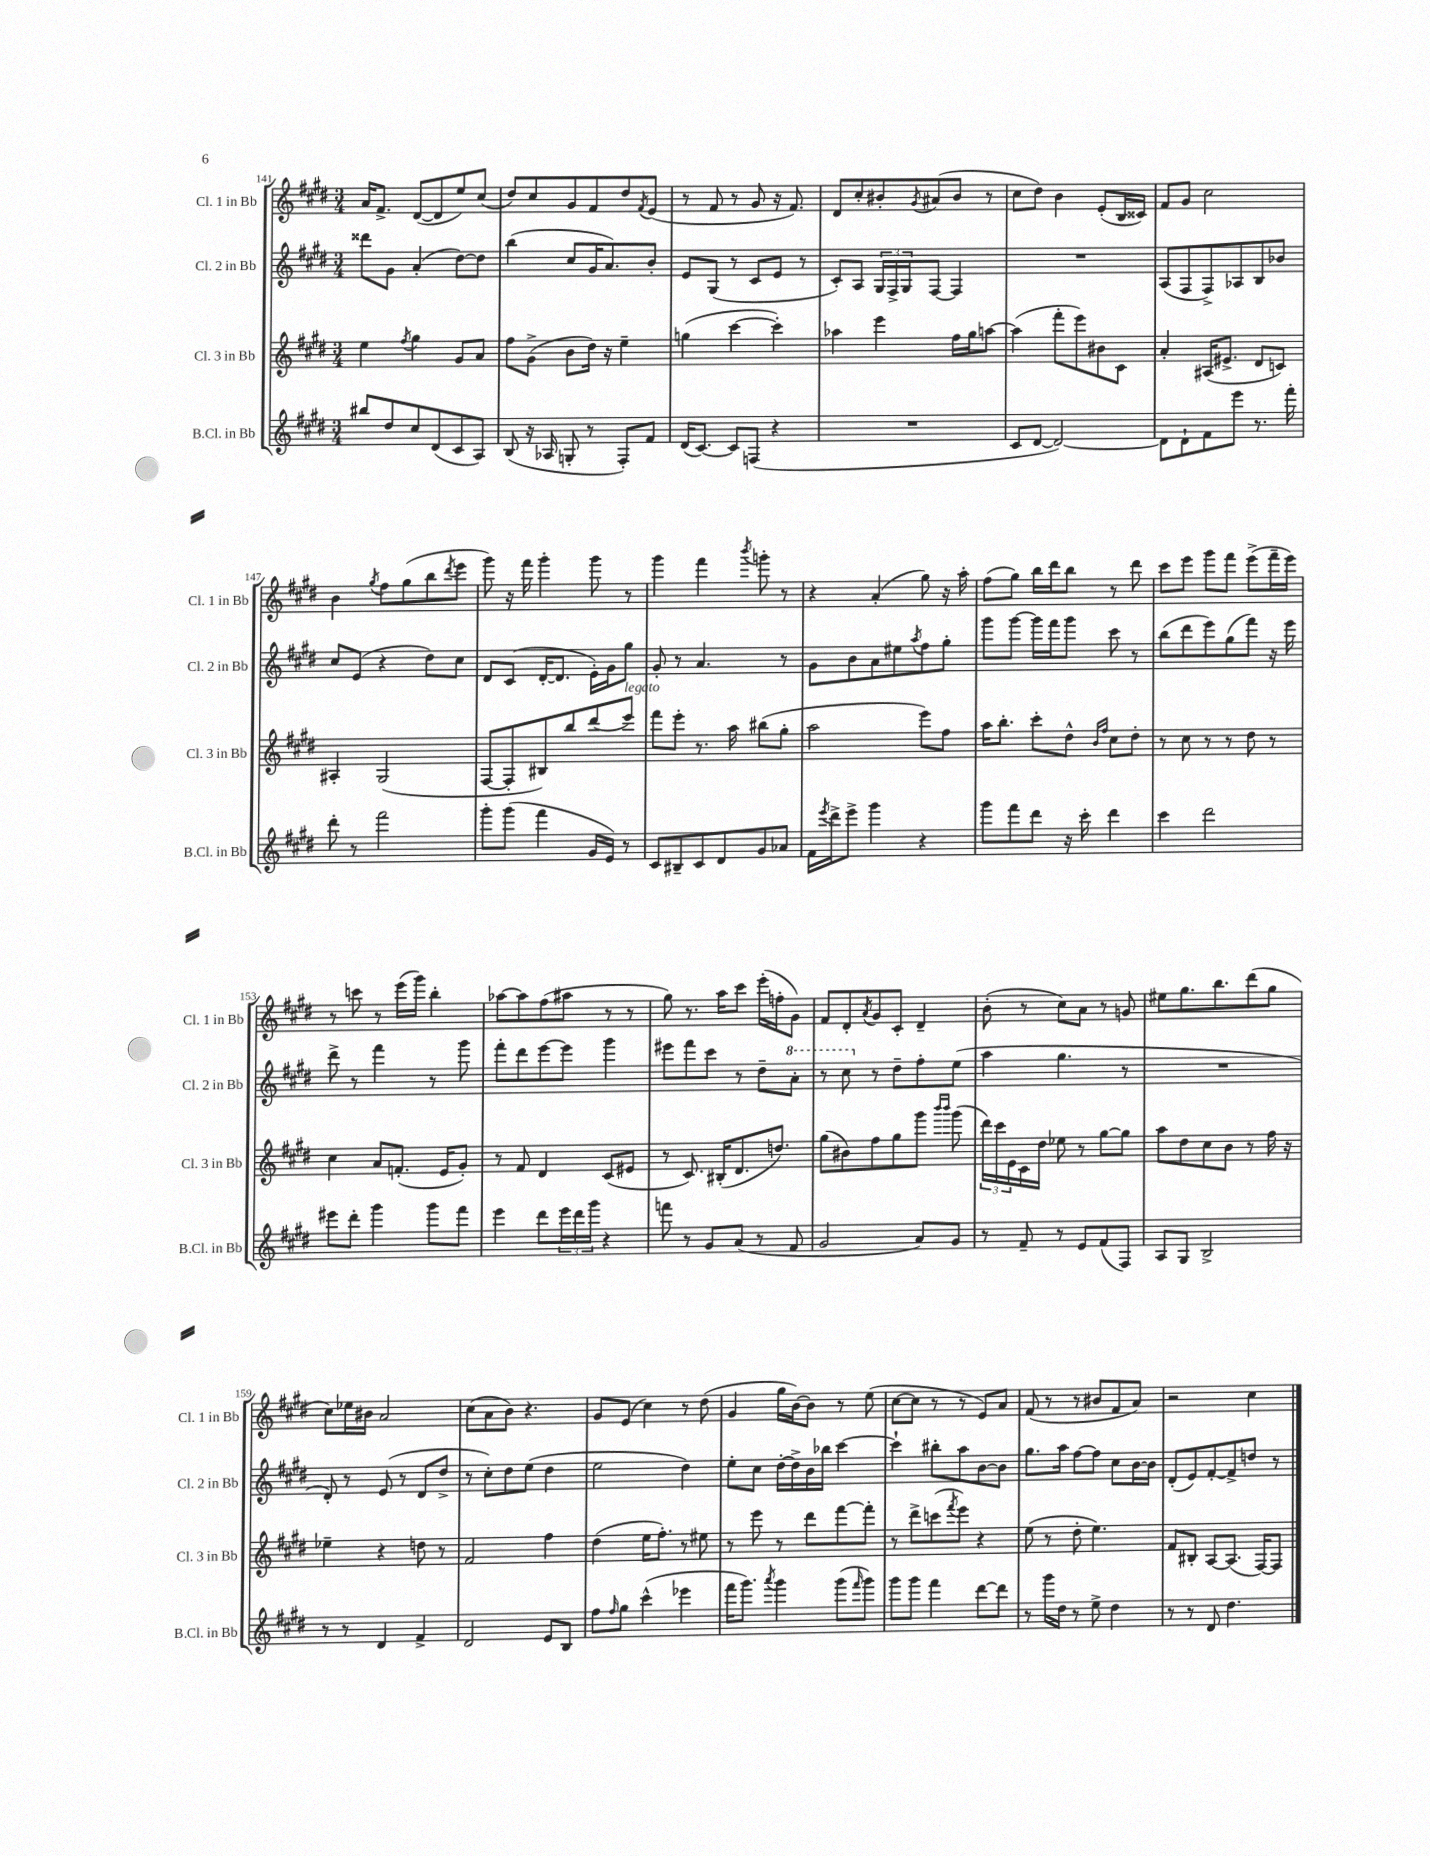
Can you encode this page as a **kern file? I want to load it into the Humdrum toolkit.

**kern	**kern	**kern	**kern
*staff4	*staff3	*staff2	*staff1
*clefG2	*clefG2	*clefG2	*clefG2
*k[f#c#g#d#]	*k[f#c#g#d#]	*k[f#c#g#d#]	*k[f#c#g#d#]
*M3/4	*M3/4	*M3/4	*M3/4
8bb#/L	4ee\	8ddd##\L	16a/LK
.	.	.	8.f#^/J
8dd#/	.	8g#\J	.
.	8qff#/	.	.
8cc#/	4gg#\	(4a'/	([8d#/L
(8d#/	.	.	8d#/]
8c#/	8g#/L	[8dd#\L)	8ee/)
8A/J)	8a/J	8dd#\]J	(8cc#/J
=	=	=	=
(8B/	8ff#\L	(4bb\	8dd#/L)
16r	(8g#^\J	.	8cc#/
16A-/	.	.	.
8G'/	8b\L	8cc#/L	8g#/
8r	16dd#\Jk)	16g#/K	8f#/
.	16r	8.a/)	.
8F#'/L)	4ee~\	.	8dd#/
.	.	.	8qf#/
8f#/J	.	8b'/J	(8e/J
=	=	=	=
(16d#/LK	(4gg\	8e/L	8r
[8.c#/J)	.	.	.
.	.	(8G#/J	8f#/
8c#/]L	[4ccc#\	8r	8r
(8F/J	.	8c#/L	8g#/
4r	4ccc#'\])	8e/J	16r
.	.	.	8.f#/)
.	.	8r	.
=	=	=	=
2.r	4aa-\	8c#'/L)	8d#/L
.	.	8A/J	8cc#'/
.	4eee\	24G#/LL	8b#'/
.	.	24F#^/	.
.	.	24G#/J	.
.	.	.	8qg#/
.	.	[8F#/J	(8a#/
.	16ff#\LL	4F#/]	8b#/J
.	16gg#\J	.	.
.	[8aa\J	.	8r
=	=	=	=
8c#/L	(4aa\]	2.r	8cc#\L
[8d#/J	.	.	8dd#\J)
2d#/_)	8fff#'\L	.	4b\
.	8eee\)	.	.
.	8b#\	.	(8e'/L
.	8c#\J	.	16B/L
.	.	.	16c##/JJ)
=	=	=	=
8d#\]L	4a'/	(8A/L	8f#/L
8d#`\	.	8F#/	8g#/J
8f#\	(16A#/LK	8F#^/)	2cc#\
.	8.e#^/J	.	.
8eee\J	.	8A-/	.
8.r	8d#/L	8B/	.
.	8c/J)	8b-/J	.
16fff#'\	.	.	.
=	=	=	=
8ddd#'\	4A#'/	8cc#/L	4b\
8r	.	(8e/J	.
.	.	.	8qgg#/
2fff#\	(2G#/	4r	8ff#\L
.	.	.	(8gg#\
.	.	8dd#\L)	8bb\
.	.	.	8qddd#/
.	.	8cc#\J	8eee\J
=	=	=	=
8ggg#'\L	[8F#/L	8d#/L	8ggg#\)
(8ggg#\J	8F#'/]	(8c#/J	16r
.	.	.	16fff#\
4fff#\	8B#/)	[16d#'/LK	4ggg#'\
.	.	8.d#/]J	.
.	8bb/	.	.
16g#/LL	(8ddd#/	16e'\LL)	8ggg#\
16e/JJ)	.	16g#\J	.
8r	8eee/J)	8gg#\J	8r
=	=	=	=
8c#/L	8fff#\L	8g#'/	4ggg#\
8B#~/	8eee'\J	8r	.
8c#/	8.r	4.a/	4fff#\
8d#/	.	.	.
.	16aa\	.	.
.	.	.	8qbbb/
8g#/	(8bb#\L	.	8ggg'\
8a-/J	8gg#'\J	8r	8r
=	=	=	=
16f#\LL	2aa\	8g#\L	4r
8qeee/	.	.	.
16ddd#^\J	.	.	.
8eee^\J	.	8b\	.
4ggg#\	.	8a\	(4a'/
.	.	8ee#\	.
.	.	8qaa/	.
4r	8eee\L)	8ff#\	8gg#\)
.	8ff#\J	8gg#'\J	16r
.	.	.	16aa'\
=	=	=	=
8ggg#\L	16aa\LK	8ggg#\L	(8ff#\L
.	8.bb'\J	.	.
8fff#\	.	[8ggg#\J	8gg#\J)
8ddd#\J	8ccc#'\L	16ggg#\]LL	16bb\LL
.	.	16fff#\J	16ddd#\J
16r	8dd#^^\J	8ggg#\J	8bb\J
16ccc#'\	.	.	.
.	16qqb/LL	.	.
.	16qqff#/JJ	.	.
4ddd#\	8cc#\L	8ccc#\	8r
.	8dd#'\J	8r	8ddd#\
=	=	=	=
4ccc#\	8r	(8bb\L	8ccc#\L
.	8cc#\	8ddd#\	8eee\J
2ddd#\	8r	8eee\)	8ggg#\L
.	8r	(8gg#\	8fff#\J
.	8dd#\	8fff#\J)	(8eee^\L
.	8r	16r	16fff#~\L
.	.	16eee\	16eee\JJ)
=	=	=	=
8eee#\L	4cc#\	8ddd#^\	8r
8ddd#'\J	.	8r	8ccc\
4ggg#\	8a/L	4fff#\	8r
.	(8.f'/J	.	(16eee\LL
.	.	.	16ggg#\JJ)
8ggg#\L	.	8r	4bb'\
.	16e/LK	.	.
8fff#\J	8g#'/J)	8ggg#\	.
=	=	=	=
4eee\	8r	8fff#'\L	[8aa-\L
.	8f#/	8ddd#\	8aa-\]
8ddd#\L	4d#/	[8eee\	(8ff#\
24eee\L	.	8eee\]J	8aa#\J
24ddd#\	.	.	.
24ggg#\JJ	.	.	.
4r	(8c#/L	4ggg#\	8r
.	8e#/J	.	8r
=	=	=	=
8fff\	8r	8eee#\L	8gg#\)
8r	8.c#/)	8fff#\	8.r
8g#/L	.	8ccc#\J	.
.	(16B#'/LK	.	16aa\LK
(8a/J	8.d#/	8r	8ccc#\J
8r	.	8dd#~\L	(16eee'\LL
.	8.dd/J)	.	16ff'\J
8f#/	.	8aa'\J	8g#\J)
=	=	=	=
2g#/	(8gg#\L	8r	8f#/L
.	8b#\)	8ccc#\	8d#'/
.	.	.	8qa/
.	8ff#\	8r	8g#/
.	8gg#\	8dd#~\L	8c#'/J
8a/L)	8ggg#\J	8ff#'\	4d#~/
.	16qqbbb/LL	.	.
.	16qqbbb/JJ	.	.
8g#/J	(8ggg#\	(8ee\J	.
=	=	=	=
8r	24ddd#\LL)	4aa\	(8b'\
.	24ccc#\	.	.
.	24e\	.	.
8f#~/	16c#\	.	8r
.	16dd#\JJ	.	.
8r	8ee-\	4.gg#\	8cc#\L)
8e/L	8r	.	8a\J
(8f#/	[8gg#\L	.	8r
8F#/J)	8gg#\]J	8r	8g/
=	=	=	=
8A/L	8aa\L	2.r	8ee#\L
8G#/J	8dd#\	.	8.gg#\
2B^/	8cc#\	.	.
.	.	.	8.bb\
.	8b\J	.	.
.	8r	.	(8ddd#\
.	16ff#\	.	8gg#\J
.	16r	.	.
=	=	=	=
8r	4ee-~\	8d#'/)	8cc#\L)
8r	.	8r	16ee-\L
.	.	.	16b#\JJ
4d#/	4r	(8e/	2a/
.	.	8r	.
4f#^/	8dd\	8d#/L	.
.	8r	8dd#^/J	.
=	=	=	=
2d#/	2f#/	8r	(8cc#\L
.	.	8cc#'\L)	8a\
.	.	8dd#\	8b\J)
.	.	(8ee\J	4.r
8e/L	4ff#\	4dd#\	.
8B/J	.	.	.
=	=	=	=
8ff#\L	(4dd#\	2ee\	8g#/L
16qqff#/	.	.	.
8gg#\J	.	.	(8e/J
(4ccc#^^\	16ee\LK	.	4cc#\)
.	8.ff#'\J)	.	.
4eee-\	8r	4dd#\)	8r
.	8ee#\	.	(8dd#\
=	=	=	=
16fff#\LK	8r	8ee'\L	4g#/
8.ggg#\J)	.	.	.
.	8eee\	8cc#\J	.
8qaaa/	.	.	.
4ggg#\	8r	[16dd#'\LL	16gg#\LL
.	.	16dd#^\]	[16b\J)
.	8ddd#\L	16b\	8b\]J
.	.	16bb-\JJ	.
(8ggg#\L	[8fff#\	[4ccc#\	8r
16qqfff#/	.	.	.
8ggg#\J)	8fff#'\]J	.	(8ee\
=	=	=	=
8ggg#\L	8r	4ccc#`\]	[8cc#\L
8ggg#\J	8ddd#^\L	.	8cc#\]J
4fff#\	(8ccc\	8bb#'\L	8r
.	8qfff#/	.	.
.	8eee\J)	8aa\	8r
[8ddd#\L	4r	[8b\	8e/L)
8ddd#\]J	.	8b\]J	8a/J
=	=	=	=
8r	(8ee\	8.gg#\L	(8f#/
16ggg#\LL	8r	.	8r
16dd#\JJ	.	16aa\Jk	.
8r	8dd#'\	[8ff#\L	8r
8ee^\	4.ee\)	8ff#\]J	8b#/L
4dd#\	.	8cc#\L	8f#/
.	.	[16b\L	8a/J)
.	.	16b\]JJ	.
=	=	=	=
8r	8f#/L	(8d#'/L	2r
8r	8B#'/J	8e/)	.
8d#/	[8A/L	[8f#'/	.
4.dd#\	(8.A/]J	8f#^/]	.
.	.	8dd/J	4cc#\
.	[16F#/LK)	.	.
.	8F#/]J	8r	.
==	==	==	==
*-	*-	*-	*-
